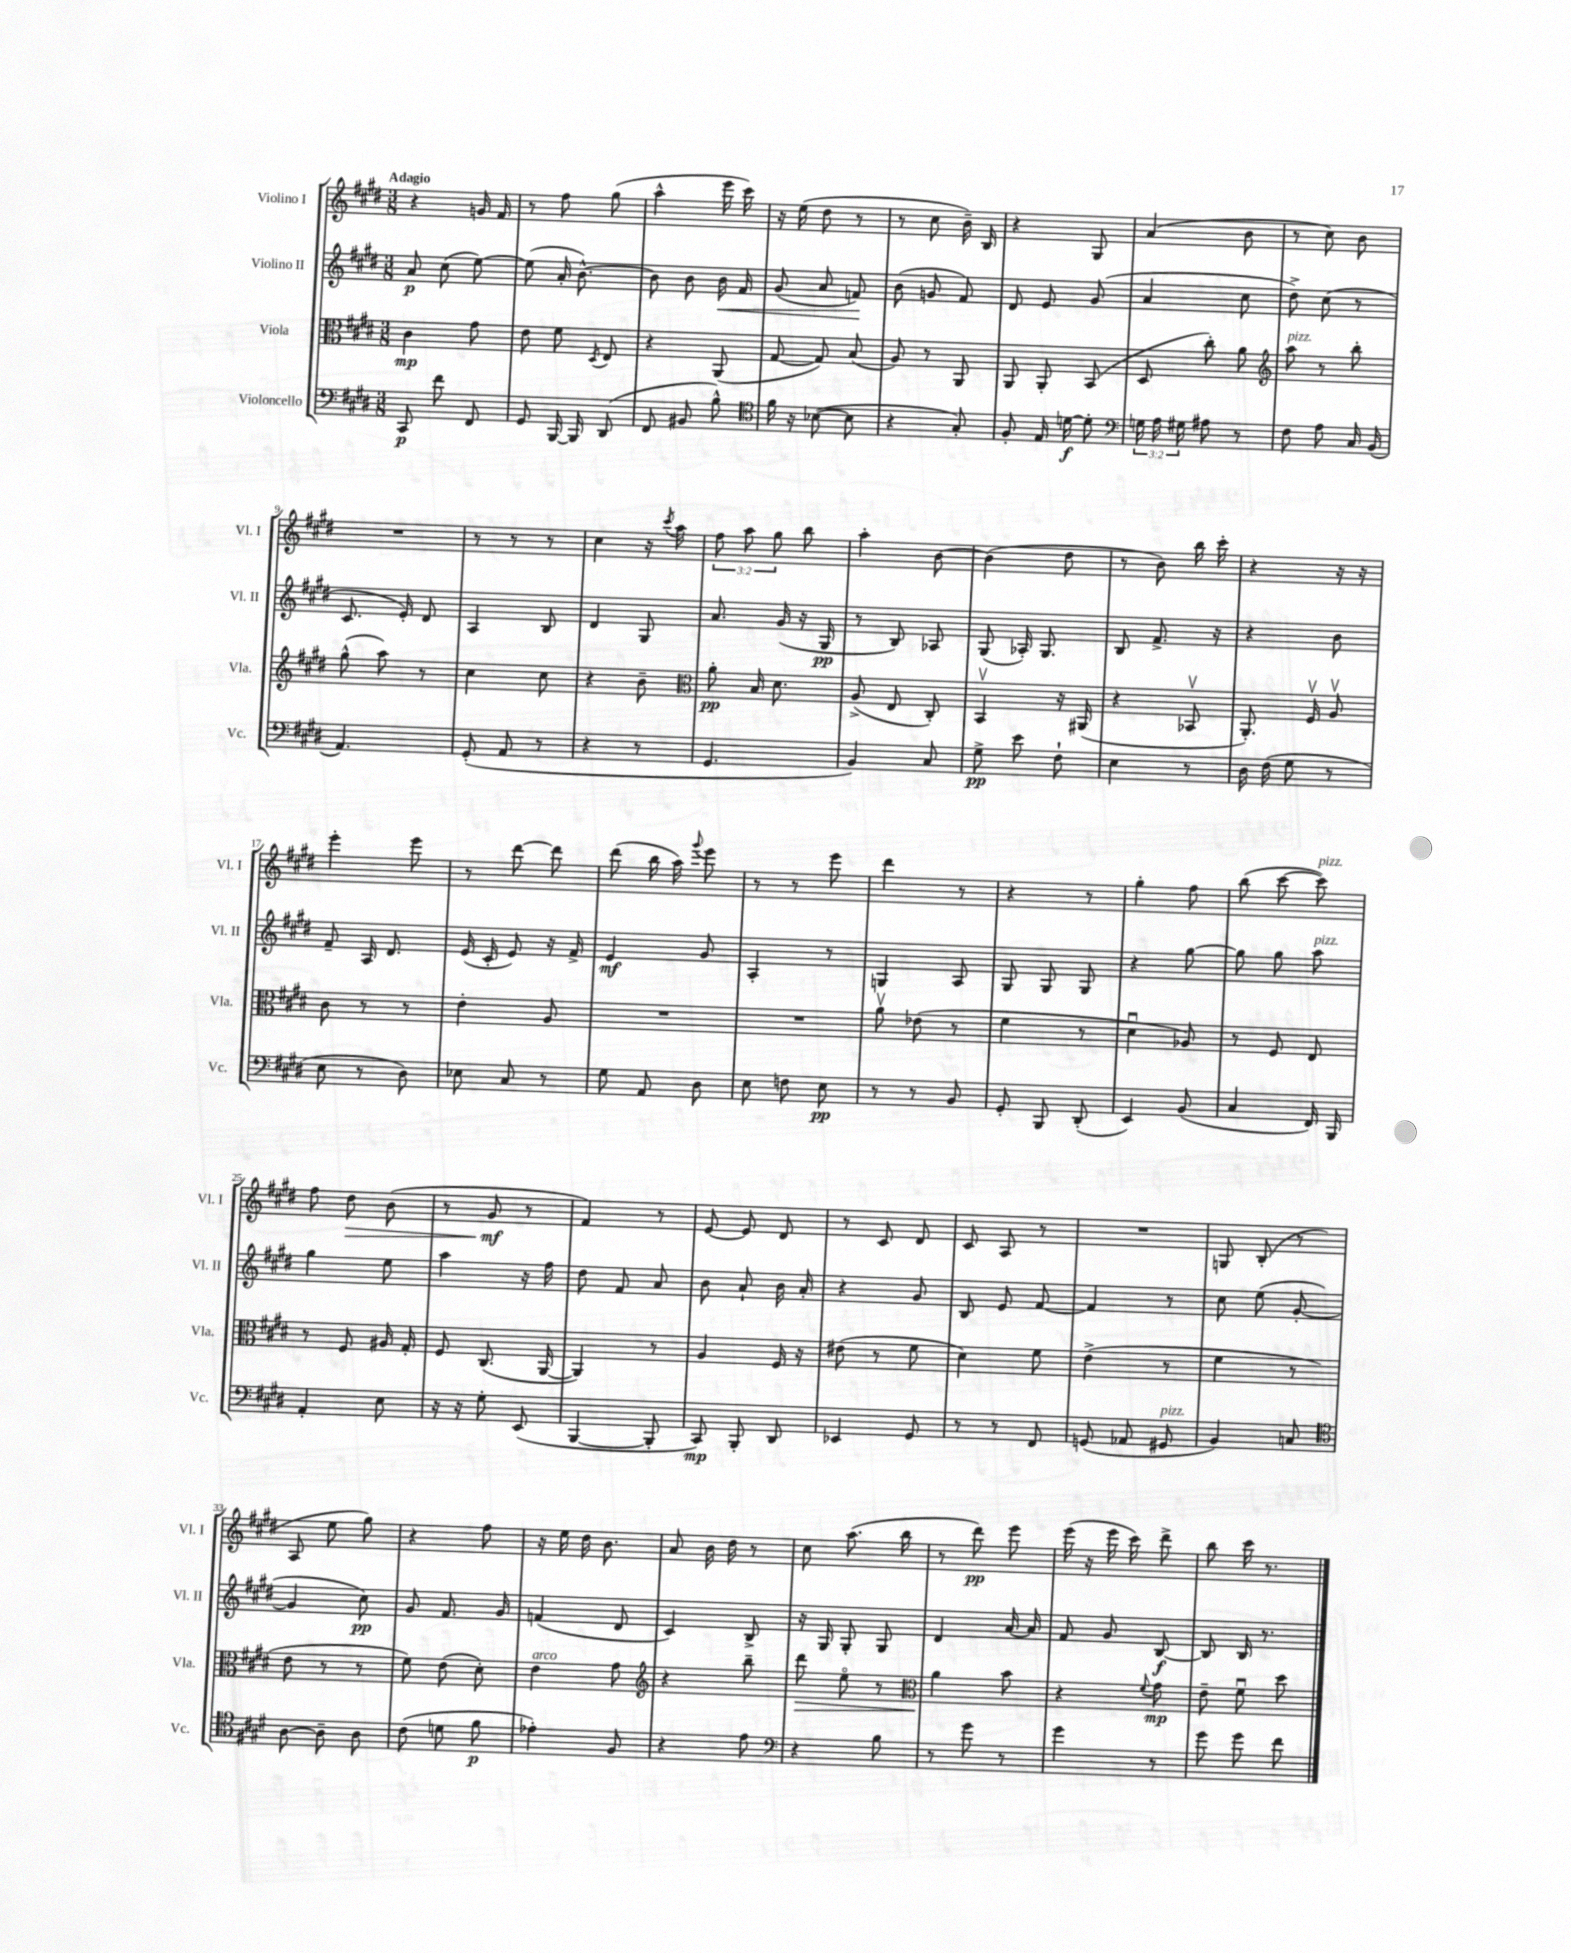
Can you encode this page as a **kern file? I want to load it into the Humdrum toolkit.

**kern	**dynam	**kern	**dynam	**kern	**dynam	**kern	**dynam
*part4	*part4	*part3	*part3	*part2	*part2	*part1	*part1
*staff4	*staff4	*staff3	*staff3	*staff2	*staff2	*staff1	*staff1
*I"Violoncello	*	*I"Viola	*	*I"Violino II	*	*I"Violino I	*
*I'Vc.	*	*I'Vla.	*	*I'Vl. II	*	*I'Vl. I	*
*clefF4	*	*clefC3	*	*clefG2	*	*clefG2	*
*k[f#c#g#d#]	*	*k[f#c#g#d#]	*	*k[f#c#g#d#]	*	*k[f#c#g#d#]	*
*M3/8	*	*M3/8	*	*M3/8	*	*M3/8	*
=1	=1	=1	=1	=1	=1	=1	=1
!	!	!	!	!	!	!LO:TX:a:B:t=Adagio	!
8CC#/	p	4c#\	mp	8a/	p	4r	.
8f#\	.	.	.	(8cc#\	.	.	.
8FF#/	.	8g#\	.	[8ee\)	.	16gn/	.
.	.	.	.	.	.	16f#/	.
=2	=2	=2	=2	=2	=2	=2	=2
8GG#/	.	8e\	.	(8ee\]	.	8r	.
[16BBB/	.	8f#\	.	16a'/	.	8ff#\	.
16BBB/]	.	.	.	[8.b^^\)	.	.	.
.	.	8qD#/	.	.	.	.	.
(8DD#/	.	8E/	.	.	.	(8gg#\	.
=3	=3	=3	=3	=3	=3	=3	=3
8FF#/	.	4r	.	8b\]	.	4aa^^\	.
8BB#X/	.	.	.	8b\	.	.	.
!	!	!	!	!	!LO:HP:b	!	!
8B^^\)	.	(8AA/	.	16b\	<	16eee\	.
.	.	.	.	16f#/	.	16ccc#\)	.
=4	=4	=4	=4	=4	=4	=4	=4
*clefC4	*	*	*	*	*	*	*
16f#\	.	[8G#/	.	(8g#/	.	16r	.
16r	.	.	.	.	.	(16ee\	.
([8B-X\	.	8G#/])	.	8a/	.	8dd#\	.
8B-\]	.	(8B/	.	8fn/)	.	8r	.
.	.	.	.	.	[	.	.
=5	=5	=5	=5	=5	=5	=5	=5
4r	.	8A/)	.	(8b\	.	8r	.
.	.	8r	.	8gn/	.	8cc#\	.
8G#'/)	.	8AA/	.	8f#/)	.	16b~\)	.
.	.	.	.	.	.	16B/	.
=6	=6	=6	=6	=6	=6	=6	=6
8F#'/	.	8AA/	.	8d#/	.	4r	.
16E/	.	8AA'/	.	8e/	.	.	.
[16dn\	f	.	.	.	.	.	.
8d'\]	.	(8BB/	.	(8g#/	.	8G#/	.
=7	=7	=7	=7	=7	=7	=7	=7
*clefF4	*	*	*	*	*	*	*
24Gn\	.	8D#/	.	4a/	.	(4a/	.
24A\	.	.	.	.	.	.	.
24G#X\	.	.	.	.	.	.	.
8A#X\	.	8cc#'\)	.	.	.	.	.
8r	.	8a\	.	8cc#\	.	8b\	.
=8	=8	=8	=8	=8	=8	=8	=8
*	*	*clefG2	*	*	*	*	*
!	!	!LO:TX:a:i:t=pizz.	!	!	!	!	!
8F#\	.	8aa\	.	8dd#^\)	.	8r	.
8A\	.	8r	.	(8cc#\	.	8cc#\)	.
16C#/	.	8bb'\	.	8r	.	8b\	.
(16BB/	.	.	.	.	.	.	.
!!LO:LB:g=z
=9	=9	=9	=9	=9	=9	=9	=9
4.AA/)	.	(8gg#^^\	.	8.c#/	.	4.r	.
.	.	8aa\)	.	.	.	.	.
.	.	.	.	16e'/)	.	.	.
.	.	8r	.	8d#/	.	.	.
=10	=10	=10	=10	=10	=10	=10	=10
(8GG#'/	.	4cc#\	.	4A/	.	8r	.
8AA/	.	.	.	.	.	8r	.
8r	.	8cc#\	.	8B/	.	8r	.
=11	=11	=11	=11	=11	=11	=11	=11
4r	.	4r	.	4d#/	.	4cc#\	.
8r	.	8b~\	.	8G#/	.	16r	.
.	.	.	.	.	.	8qccc#/	.
.	.	.	.	.	.	16aa\	.
=12	=12	=12	=12	=12	=12	=12	=12
*	*	*clefC3	*	*	*	*	*
4.GG#/	.	8a'\	pp	8.a/	.	12ff#\	.
.	.	.	.	.	.	12aa\	.
.	.	16B/	.	.	.	.	.
.	.	.	.	.	.	12gg#\	.
.	.	8.d#\	.	(16g#/	.	.	.
.	.	.	.	16r	.	8bb\	.
.	.	.	.	16G#/	pp	.	.
=13	=13	=13	=13	=13	=13	=13	=13
4BB/)	.	(8A^/	.	8r	.	4aa'\	.
.	.	8E/	.	8B/)	.	.	.
8C#/	.	8C#'/)	.	8A-X/	.	[8b\	.
=14	=14	=14	=14	=14	=14	=14	=14
8G#^\	pp	4BBv/	.	(8G#/	.	(4b\]	.
8e\	.	.	.	16A-X'/)	.	.	.
.	.	.	.	8.G#/	.	.	.
8F#`\	.	16r	.	.	.	8dd#\	.
.	.	(16AA#X/	.	.	.	.	.
=15	=15	=15	=15	=15	=15	=15	=15
4E\	.	4r	.	8B/	.	8r	.
.	.	.	.	8.f#^/	.	8b\)	.
8r	.	8BB-Xv/	.	.	.	16bb\	.
.	.	.	.	16r	.	16ccc#'\	.
=16	=16	=16	=16	=16	=16	=16	=16
16D#\	.	8.AA'/)	.	4r	.	4r	.
(16F#\	.	.	.	.	.	.	.
8G#\	.	.	.	.	.	.	.
.	.	16F#v/	.	.	.	.	.
8r	.	8Av/	.	8b\	.	16r	.
.	.	.	.	.	.	16r	.
!!LO:LB:g=z
=17	=17	=17	=17	=17	=17	=17	=17
8E\	.	8c#\	.	8f#~/	.	4eee'\	.
8r	.	8r	.	16A/	.	.	.
.	.	.	.	8.d#/	.	.	.
8D#\)	.	8r	.	.	.	8eee\	.
=18	=18	=18	=18	=18	=18	=18	=18
8E-X\	.	4e'\	.	(16e/	.	8r	.
.	.	.	.	16c#'/	.	.	.
8C#/	.	.	.	8e/)	.	[8ddd#\	.
8r	.	8A/	.	16r	.	8ddd#\]	.
.	.	.	.	16f#^/	.	.	.
=19	=19	=19	=19	=19	=19	=19	=19
8G#\	.	4.r	.	4e/	mf	(8ddd#\	.
8AA/	.	.	.	.	.	16bb\	.
.	.	.	.	.	.	16aa\)	.
.	.	.	.	.	.	8qqggg#/	.
8D#\	.	.	.	8g#/	.	8eee\	.
=20	=20	=20	=20	=20	=20	=20	=20
8E\	.	4.r	.	4A'/	.	8r	.
8Fn\	.	.	.	.	.	8r	.
8E\	pp	.	.	8r	.	8eee\	.
=21	=21	=21	=21	=21	=21	=21	=21
8r	.	8av\	.	4Gn/	.	4ddd#\	.
8r	.	(8e-X\	.	.	.	.	.
8BB/	.	8r	.	8A/	.	8r	.
=22	=22	=22	=22	=22	=22	=22	=22
8GG#'/	.	4f#\	.	8G#/	.	4r	.
8BBB/	.	.	.	8G#/	.	.	.
(8DD#'/	.	8r	.	8G#/	.	8r	.
=23	=23	=23	=23	=23	=23	=23	=23
4EE/)	.	4d#u\	.	4r	.	4gg#'\	.
(8BB/	.	8A-X/)	.	[8gg#\	.	8ff#\	.
=24	=24	=24	=24	=24	=24	=24	=24
4C#/	.	8r	.	8gg#\]	.	(8bb\	.
.	.	8F#/	.	8gg#\	.	[8ccc#\	.
!	!	!	!	!	!	!LO:TX:a:i:t=pizz.	!
!	!	!	!	!LO:TX:a:i:t=pizz.	!	!	!
16FF#/)	.	8E/	.	8aa\	.	8ccc#\])	.
16BBB/	.	.	.	.	.	.	.
!!LO:LB:g=z
=25	=25	=25	=25	=25	=25	=25	=25
4AA'/	.	8r	.	4gg#\	.	8ff#\	.
!	!	!	!	!	!	!	!LO:HP:b
.	.	8F#/	.	.	.	8dd#\	>
8E\	.	16A#X/	.	8ee\	.	(8b\	.
.	.	16G#'/	.	.	.	.	.
=26	=26	=26	=26	=26	=26	=26	=26
16r	.	8F#/	.	4aa\	.	8r	.
16r	.	.	.	.	.	.	.
8G#'\	.	(8.C#/	.	.	.	8g#/	mf
(8EE/	.	.	.	16r	.	8r	]
.	.	[16AA/	.	16ff#\	.	.	.
=27	=27	=27	=27	=27	=27	=27	=27
[4BBB/	.	4AA/])	.	8dd#\	.	4f#/)	.
.	.	.	.	8f#/	.	.	.
8BBB'/]	.	8r	.	8a/	.	8r	.
=28	=28	=28	=28	=28	=28	=28	=28
8CC#/)	mp	4A/	.	8b\	.	[8e/	.
8BBB'/	.	.	.	8a`/	.	8e/]	.
8DD#/	.	16F#/	.	16b\	.	8d#/	.
.	.	16r	.	16a'/	.	.	.
=29	=29	=29	=29	=29	=29	=29	=29
4EE-X/	.	(8e#X\	.	4r	.	8r	.
.	.	8r	.	.	.	8c#/	.
8GG#/	.	8f#\	.	8g#/	.	8d#/	.
=30	=30	=30	=30	=30	=30	=30	=30
8r	.	4d#\)	.	8B/	.	8c#/	.
8r	.	.	.	8e/	.	8A/	.
8FF#/	.	8f#\	.	[8f#/	.	8r	.
=31	=31	=31	=31	=31	=31	=31	=31
(8GGn/	.	(4e^\	.	4f#/]	.	4.r	.
8AA-X/	.	.	.	.	.	.	.
!LO:TX:a:i:t=pizz.	!	!	!	!	!	!	!
8GG#X/	.	8r	.	8r	.	.	.
=32	=32	=32	=32	=32	=32	=32	=32
4BB/)	.	4f#\	.	8cc#\	.	8Gn/	.
.	.	.	.	(8ee\	.	(8B'/	.
8Cn/	.	8r	.	[8g#'/	.	8r	.
!!LO:LB:g=z
=33	=33	=33	=33	=33	=33	=33	=33
*clefC4	*	*	*	*	*	*	*
[8A\	.	8e\	.	4g#/]	.	8A/	.
8A~\]	.	8r	.	.	.	8ee\	.
8A\	.	8r	.	8cc#\)	pp	8gg#\)	.
=34	=34	=34	=34	=34	=34	=34	=34
(8c#\	.	8f#\)	.	8g#/	.	4r	.
8dn\	.	(8e\	.	8.f#/	.	.	.
8f#\	p	8d#'\)	.	.	.	8ff#\	.
.	.	.	.	16g#/	.	.	.
=35	=35	=35	=35	=35	=35	=35	=35
!	!	!LO:TX:a:i:t=arco	!	!	!	!	!
4e-X'\)	.	4e\	.	(4fn/	.	16r	.
.	.	.	.	.	.	16ee\	.
.	.	.	.	.	.	16dd#\	.
.	.	.	.	.	.	8.b\	.
8F#/	.	8g#\	.	8d#/	.	.	.
=36	=36	=36	=36	=36	=36	=36	=36
*	*	*clefG2	*	*	*	*	*
4r	.	4r	.	4c#/)	.	8a/	.
.	.	.	.	.	.	16b\	.
.	.	.	.	.	.	16dd#\	.
8e\	.	8bb~\	.	8B^/	.	8r	.
=37	=37	=37	=37	=37	=37	=37	=37
*clefF4	*	*	*	*	*	*	*
!	!	!	!LO:HP:b	!	!	!	!
4r	.	8ddd#\	>	16r	.	8cc#\	.
.	.	.	.	16G#/	.	.	.
.	.	8ee\	.	8G#'/	.	(8.aa\	.
8B\	.	8r	.	8G#/	.	.	.
.	.	.	.	.	.	16bb\	.
=38	=38	=38	=38	=38	=38	=38	=38
*	*	*clefC3	*	*	*	*	*
8r	.	4a\	.	4d#/	.	8r	.
8g#\	.	.	.	.	.	8ddd#\)	pp
8r	.	8b\	]	[16a/	.	8eee\	.
.	.	.	.	16a/]	.	.	.
=39	=39	=39	=39	=39	=39	=39	=39
4g#\	.	4r	.	8f#/	.	(16eee\	.
.	.	.	.	.	.	16r	.
.	.	.	.	8g#/	.	16eee\	.
.	.	.	.	.	.	16ccc#\)	.
.	.	8qqf#/	.	.	.	.	.
8r	.	8g#\	mp	[8B/	f	8ddd#^\	.
=40	=40	=40	=40	=40	=40	=40	=40
8g#\	.	8e~\	.	8B/]	.	8bb\	.
8g#\	.	8f#u\	.	16B/	.	16ccc#\	.
.	.	.	.	8.r	.	8.r	.
8f#\	.	8dd#\	.	.	.	.	.
==	==	==	==	==	==	==	==
*-	*-	*-	*-	*-	*-	*-	*-
